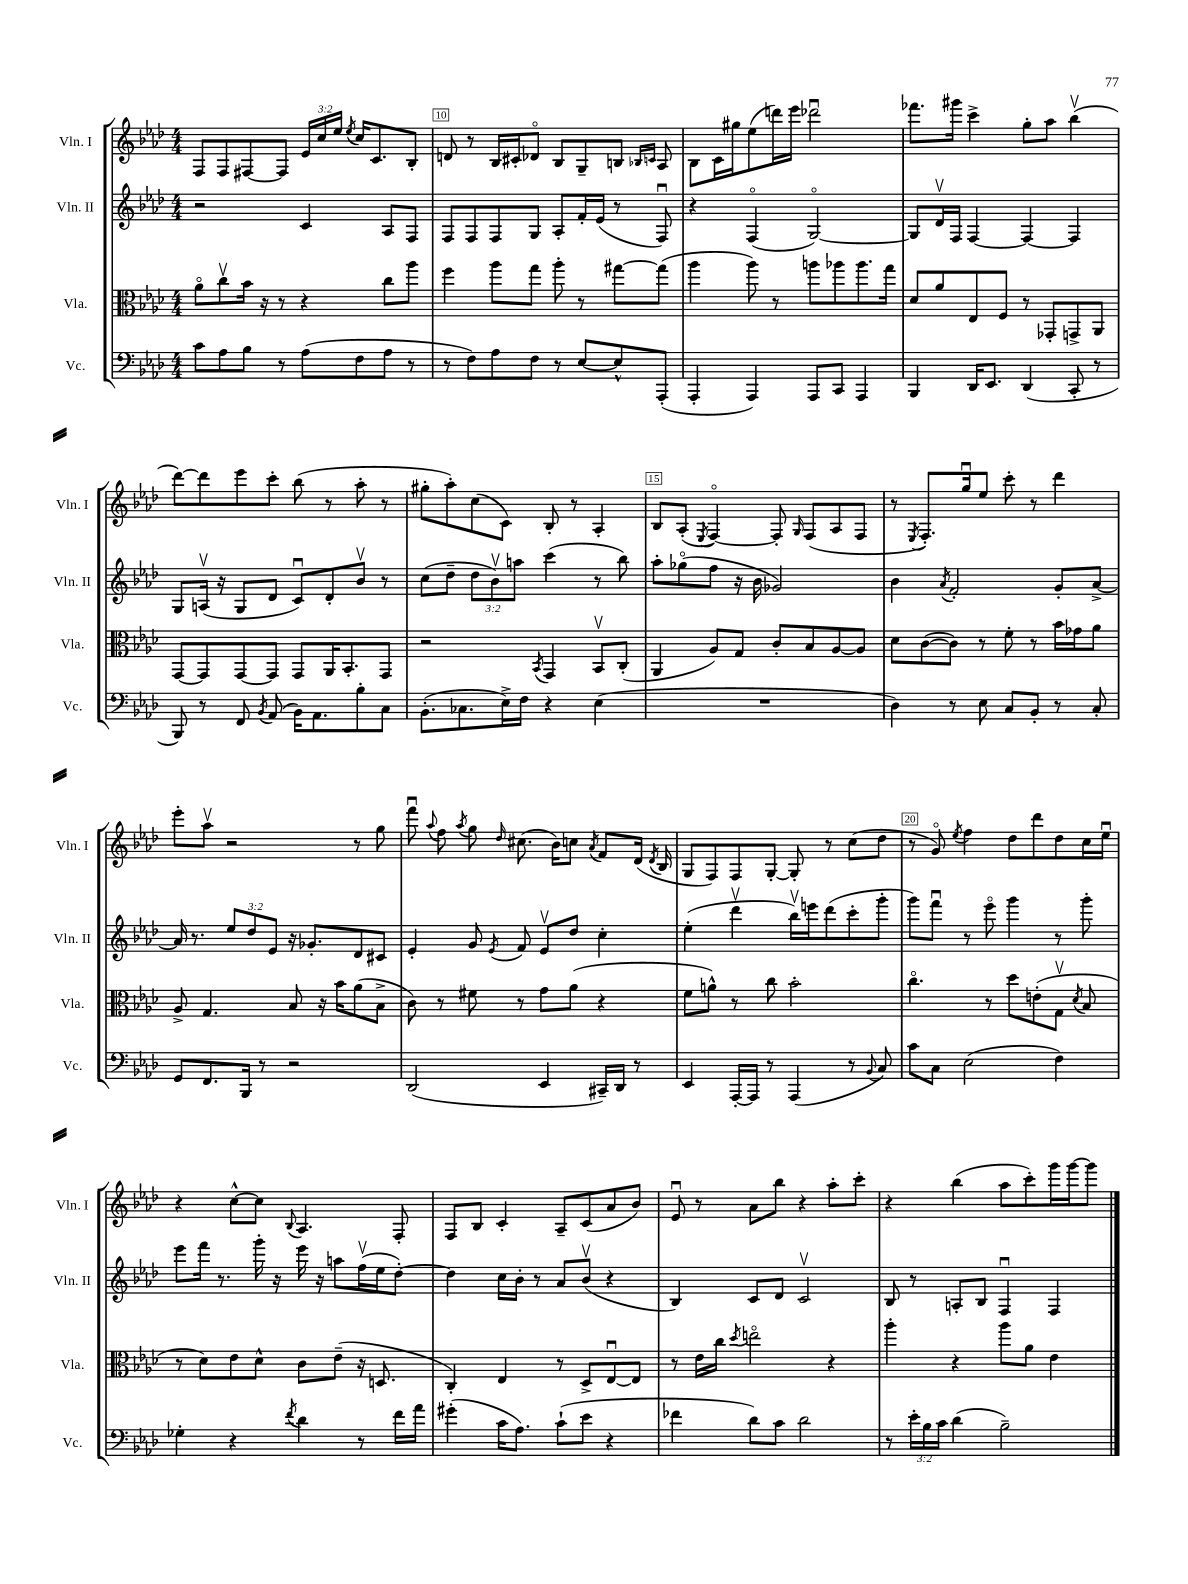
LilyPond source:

<<
\new StaffGroup <<
\new Staff = "s0" \with { instrumentName = "Vln. I" shortInstrumentName = "Vln. I" } {
    \clef treble \key aes \major \numericTimeSignature \time 4/4 \override Staff.TupletNumber.text = #tuplet-number::calc-fraction-text
    \autoBeamOff f8[ f8 fis8~ fis8] \tuplet 3/2 { ees'16[ c''16 ees''16] } \acciaccatura { ees''8 } c''16[ c'8. bes8]-. |
    d'8 r8 bes16[ cis'16-. des'8]\flageolet bes8[ g8-- b8] \grace { bes16[ c'16] } aes8 |
    bes8[ c'16 gis''16 ees''8( d'''16) ees'''16] des'''2\downbow |
    fes'''8.[ gis'''16] c'''4-> g''8[-. aes''8] bes''4\upbow( |
    des'''8[~) des'''8 ees'''8 c'''8]-. bes''8( r8 aes''8-. r8 |
    gis''8[-. aes''8-.) c''8( c'8]) bes8-. r8 aes4-. |
    bes8[ aes8]-.( \acciaccatura { ees8 } f4~\flageolet) f8-. \grace { g16 } f8[( aes8 f8] |
    r8 \acciaccatura { ees8 } f8.[-.) g''16\downbow ees''8] c'''8-. r8 des'''4 |
    ees'''8[-. aes''8]\upbow r2 r8 g''8 |
    f'''8\downbow \appoggiatura { aes''8 } f''8 \acciaccatura { aes''8 } g''8 \grace { des''16 } cis''8.( bes'16[) c''8] \acciaccatura { aes'8 } f'8[ des'16]( \acciaccatura { des'8 } bes16 |
    g8[ f8) f8 g8]~-. g8-. r8 c''8[( des''8] |
    r8 g'8\flageolet) \acciaccatura { ees''8 } f''4 des''8[ des'''8 des''8 c''16 ees''16]\downbow |
    r4 c''8[~-^ c''8] \appoggiatura { bes8 } aes4. f8-. |
    f8[ bes8] c'4-. aes8[-- c'8( aes'8 bes'8]) |
    ees'8\downbow r8 aes'8[ bes''8] r4 aes''8[-. c'''8]-. |
    r4 bes''4( aes''8[ c'''8-.) g'''16 g'''16~ g'''8] \bar "|." |
}
\new Staff = "s1" \with { instrumentName = "Vln. II" shortInstrumentName = "Vln. II" } {
    \clef treble \key aes \major \numericTimeSignature \time 4/4 \override Staff.TupletNumber.text = #tuplet-number::calc-fraction-text
    \autoBeamOff r2 c'4 aes8[ f8] |
    f8[ f8 f8 g8] aes8[-. f'16-. ees'16]( r8 f8\downbow) |
    r4 f4\flageolet( g2~\flageolet) |
    g8[ des'16\upbow f16] f4~ f4~ f4 |
    g8[ a16]\upbow( r16 g8[ des'8] c'8[\downbow) des'8-. bes'8]\upbow r8 |
    c''8[( des''8]-- \tuplet 3/2 { des''8[ bes'8\upbow) a''8] } c'''4( r8 bes''8) |
    aes''8[-. ges''8\flageolet( f''8] r16 bes'16 ges'2) |
    bes'4 \acciaccatura { aes'8 } f'2-. g'8[-. aes'8]~-> |
    aes'16 r8. \tuplet 3/2 { ees''8[ des''8 ees'8] } r16 ges'8.[-. des'8 cis'8] |
    ees'4-. g'8 \acciaccatura { ees'8 } f'8 ees'8[\upbow des''8] c''4-. |
    ees''4-.( des'''4\upbow bes''16[\upbow) e'''16 des'''8( c'''8-. g'''8]-. |
    g'''8[) f'''8]\downbow r8 ees'''8\flageolet g'''4 r8 g'''8-. |
    ees'''8[ f'''16] r8. g'''16-. r16 ees'''16 r16 a''8[ f''16\upbow( ees''16 des''8]~-.) |
    des''4 c''16[ bes'16]-. r8 aes'8[ bes'8]\upbow( r4 |
    bes4) c'8[ des'8] c'2\upbow |
    bes8 r8 a8[-. bes8] f4\downbow f4 \bar "|." |
}
\new Staff = "s2" \with { instrumentName = "Vla." shortInstrumentName = "Vla." } {
    \clef alto \key aes \major \numericTimeSignature \time 4/4
    \autoBeamOff aes'8[\flageolet c''8\upbow bes'16] r16 r8 r4 c''8[ aes''8] |
    f''4 aes''8[ g''8] aes''8-. r8 gis''8[~ gis''8]( |
    aes''4 aes''8) r8 a''8[ aes''8 aes''8. g''16] |
    des'8[ aes'8 ees8 f8] r8 ges,8[-. g,8-> aes,8] |
    g,8[~ g,8 g,8~ g,8] g,8[ aes,16 bes,8.-. g,8] |
    r2 \acciaccatura { bes,8 } g,4 bes,8[\upbow c8]-.( |
    aes,4 aes8[) g8] c'8[-. bes8 aes8~ aes8] |
    des'8[ c'8~( c'8]) r8 f'8-. r8 bes'16[ ges'16 aes'8] |
    aes8-> g4. bes8 r16 bes'16[ aes'8( bes8]-> |
    c'8) r8 fis'8 r8 g'8[ aes'8]( r4 |
    f'8[ a'8]-^) r8 c''8 bes'2-. |
    c''4.\flageolet r8 des''8[ e'8-.( g8]\upbow \acciaccatura { des'8 } bes8 |
    r8 des'8[) ees'8 des'8]-^ c'8[ ees'8]--( r16 d8. |
    c4-.) ees4 r8 des8[-> ees8~\downbow ees8] |
    r8 ees'16[ c''16] \acciaccatura { des''8 } e''2\flageolet r4 |
    aes''4-. r4 aes''8[ aes'8] ees'4 \bar "|." |
}
\new Staff = "s3" \with { instrumentName = "Vc." shortInstrumentName = "Vc." } {
    \clef bass \key aes \major \numericTimeSignature \time 4/4 \override Staff.TupletNumber.text = #tuplet-number::calc-fraction-text
    \autoBeamOff c'8[ aes8 bes8] r8 aes8[( f8 aes8] r8 |
    r8 f8[) aes8 f8] r8 ees8[~ ees8-^ aes,,8]-.( |
    aes,,4-. aes,,4) aes,,8[ c,8] aes,,4 |
    bes,,4 des,16[ ees,8.] des,4( c,8-. r8 |
    bes,,8) r8 f,8 \acciaccatura { bes,8 } aes,8( bes,16[) aes,8. bes8-. c8] |
    bes,8.[-.( ces8. ees16->) f16] r4 ees4( |
    R1 |
    des4) r8 ees8 c8[ bes,8]-. r8 c8-. |
    g,8[ f,8. bes,,16] r8 r2 |
    des,2( ees,4 cis,16[--) des,16] r8 |
    ees,4 aes,,16[~-. aes,,16] r8 aes,,4( r8 \appoggiatura { bes,8 } c8) |
    c'8[ c8] ees2( f4) |
    ges4-. r4 \acciaccatura { f'8 } des'4 r8 f'16[ aes'16] |
    gis'4-.( c'16[ aes8.]) c'8[-!( ees'8] r4 |
    fes'4 des'8[) c'8] des'2 |
    r8 \tuplet 3/2 { ees'16[-. bes16 c'16] } des'4( bes2--) \bar "|." |
}
>>
>>
\layout { \context { \Score currentBarNumber = #9 \override BarNumber.break-visibility = ##(#f #t #t) barNumberVisibility = #(every-nth-bar-number-visible 5) \override BarNumber.stencil = #(make-stencil-boxer 0.1 0.3 ly:text-interface::print) } }
